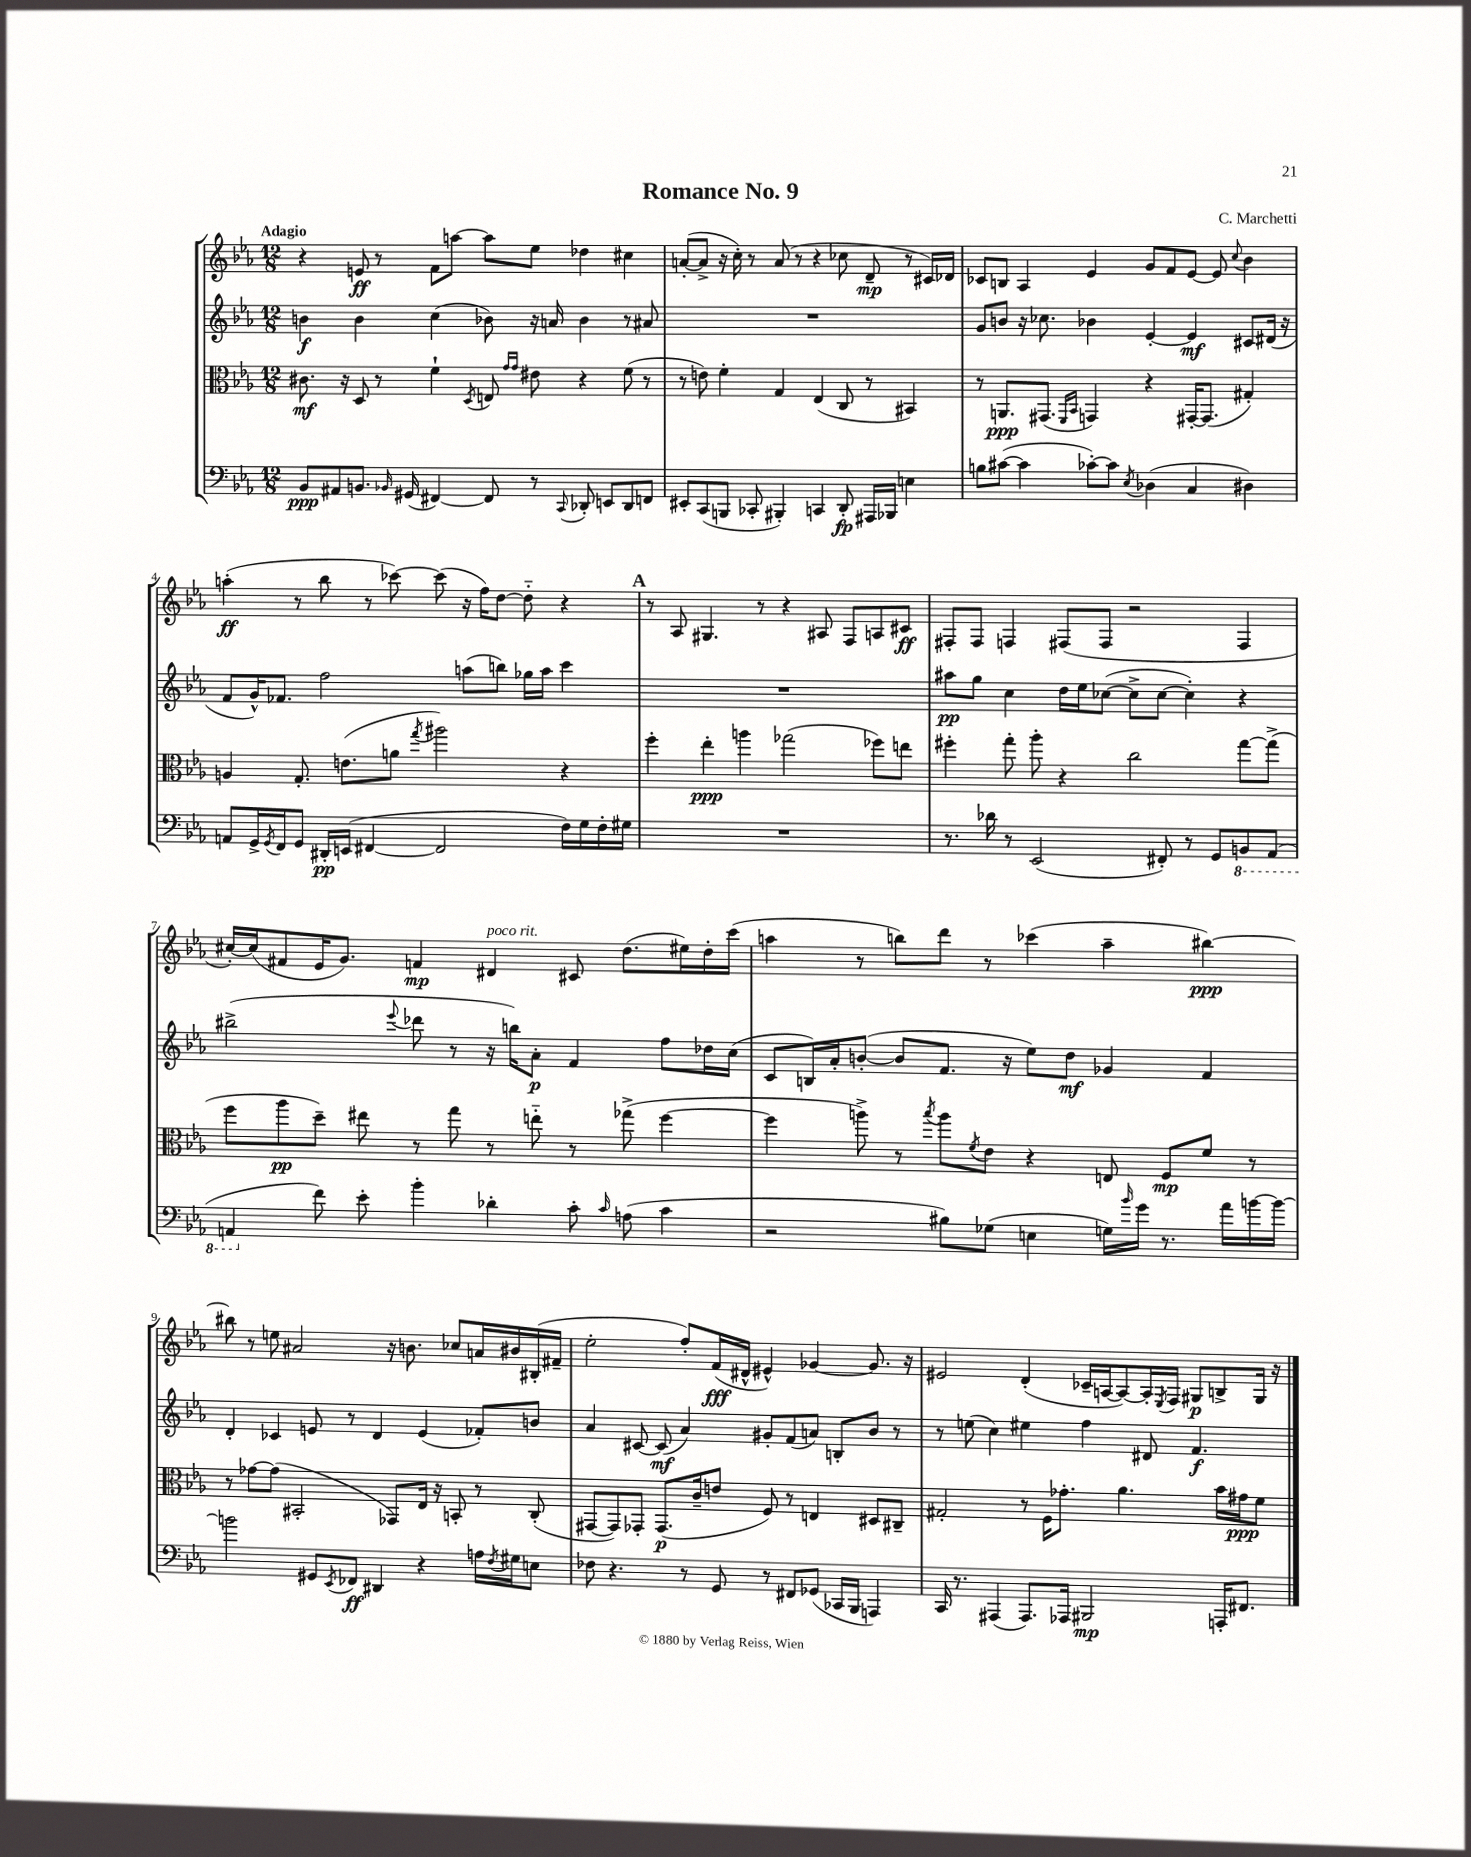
\header { title = "Romance No. 9" composer = "C. Marchetti" }
<<
\new StaffGroup <<
\new Staff = "s0" {
    \clef treble \key ees \major \numericTimeSignature \time 12/8 \tempo "Adagio"
    r4 e'8\ff r8 f'8 a''8~ a''8 ees''8 des''4 cis''4 |
    a'8~-.( a'8-> r16 c''16-.) r8 a'8( r8 r4 ces''8 d'8--\mp r8 cis'16) des'16 |
    ces'8 b8 aes4 ees'4 g'8 f'8 ees'8~ ees'8 \appoggiatura { c''8 } bes'4 |
    a''4-.\ff( r8 bes''8 r8 ces'''8~) ces'''8( r16 f''16) d''8~ d''8-_ r4 |
    \mark \markup { \bold "A" } r8 aes8 gis4. r8 r4 ais8 f8 a8 cis'8\ff |
    fis8-. fis8 f4 fis8( fis8 r2 fis4 |
    cis''16~-.) cis''16( fis'8 ees'16 g'8.) f'4\mp dis'4^\markup { \italic "poco rit." } cis'8 d''8.( eis''16) d''16-. c'''16( |
    a''4 r8 b''8) d'''8 r8 ces'''4( a''4-- bis''4~\ppp) |
    bis''8 r8 e''8 ais'2 r16 b'8. ces''8 a'16 bis'16 bis16-.( fis'16-- |
    ees''2-. f''8-.) f'16\fff( dis'16-^ eis'4-^) ges'4~ ges'8. r16 |
    eis'2 d'4-.( ces'16-- a16~ a8~) a16-. \acciaccatura { ees8 } f16 gis8\p b8-> gis16 r16 \bar "|." |
}
\new Staff = "s1" {
    \clef treble \key ees \major \numericTimeSignature \time 12/8
    b'4\f b'4 c''4( bes'8) r16 a'16 bes'4 r8 ais'8 |
    R1. |
    g'8 b'8 r16 ces''8. bes'4 ees'4~-. ees'4\mf cis'8 dis'16( r16 |
    f'8 g'16-^) fes'8. f''2 a''8( b''8) ges''16 a''16 c'''4 |
    \mark \markup { \bold "A" } R1. |
    ais''8\pp g''8 c''4 d''16 ees''16 ces''8~( ces''8-> ces''8~ ces''4-.) r4 |
    bis''2->( \appoggiatura { ees'''8 } des'''8 r8 r16 b''16) aes'8-.\p f'4 f''8 des''16 c''16( |
    c'8 b16) aes'16-. b'8~-.( b'8 f'8. r16 ees''8) d''8\mf ges'4 f'4 |
    d'4-. ces'4 e'8 r8 d'4 e'4( fes'8-.) b'8 |
    aes'4 cis'8~ cis'8\mf( aes'4) gis'8-. f'8( a'8) b8-. bes'8 r8 |
    r8 e''8( c''4) eis''4 f''4 dis'8 f'4.\f \bar "|." |
}
\new Staff = "s2" {
    \clef alto \key ees \major \numericTimeSignature \time 12/8
    cis'8.\mf r16 d8 r8 f'4-! \acciaccatura { d8 } e8 \grace { g'16 g'16 } eis'8 r4 f'8( r8 |
    r8 e'8) f'4-. g4 ees4( c8 r8 bis,4) |
    r8 a,8.\ppp gis,8.( \grace { f,16 bes,16 } g,4) r4 gis,16~-. gis,8.( gis4-.) |
    a4 g8.-. e'8.( a'8 \acciaccatura { g''8 } ais''2) r4 |
    \mark \markup { \bold "A" } f''4-. ees''4-.\ppp a''4 ges''2( fes''8) e''8 |
    fis''4-. g''8-. aes''8-. r4 c''2 g''8~ g''8->( |
    f''8 aes''8\pp d''8--) eis''8 r8 g''8 r8 e''8-_ r8 ges''8->( f''4~ |
    f''4 a''8->) r8 \acciaccatura { bes''8 } a''8 \acciaccatura { f'8 } ees'8 r4 e8 f8\mp f'8 r8 |
    r8 ges'8~ ges'8( bis,2-. ges,8) ees16 r16 b,8-. r8 c8-.( |
    gis,8~ gis,8) ges,8-. ges,8.\p( c'16-- e'8 f8) r8 e4 dis8 cis8-- |
    gis2-. r8 f16 ges'8.-. aes'4. bes'16 gis'16\ppp f'8 \bar "|." |
}
\new Staff = "s3" {
    \clef bass \key ees \major \numericTimeSignature \time 12/8
    bes,8\ppp ais,8 b,8. \grace { bes,16 } gis,16( fis,4~) fis,8 r8 \appoggiatura { c,8 } des,8-. e,8 des,8 f,8 |
    eis,8-. c,8( b,,8 ces,8-. bis,,4-.) c,4 d,8-.\fp ais,,16 bes,,16 e4 |
    b8 cis'8~( cis'4 ces'8~-.) ces'8 \acciaccatura { ees8 } des4( c4 dis4) |
    a,8 g,16-> \acciaccatura { g,8 } f,16 g,8 dis,16-.\pp e,16( fis,4~ fis,2 f16) g16 f16-. gis16 |
    \mark \markup { \bold "A" } R1. |
    r8. des'16 r8 ees,2( fis,8-.) r8 g,8 \ottava #-1 b,,8 aes,,8( |
    a,,4 \ottava #0 f'8) ees'8-. bes'4-. des'4-. c'8-. \grace { c'16 } a8( c'4 |
    r2 bis8) ges8( e4 g16) \grace { bes'16 } g'16 r8. aes'16 b'16~ b'16~ |
    b'2 gis,8 \acciaccatura { ees,8 } fes,8\ff dis,4 r4 a16 \acciaccatura { f8 } gis16 e8 |
    fes8 r4. r8 g,8 r8 fis,8 ges,8( ces,16 bes,,16 a,,4) |
    c,16 r8. ais,,4( ais,,8.) aes,,16 bis,,2\mp a,,16-. fis,8. \bar "|." |
}
>>
>>
